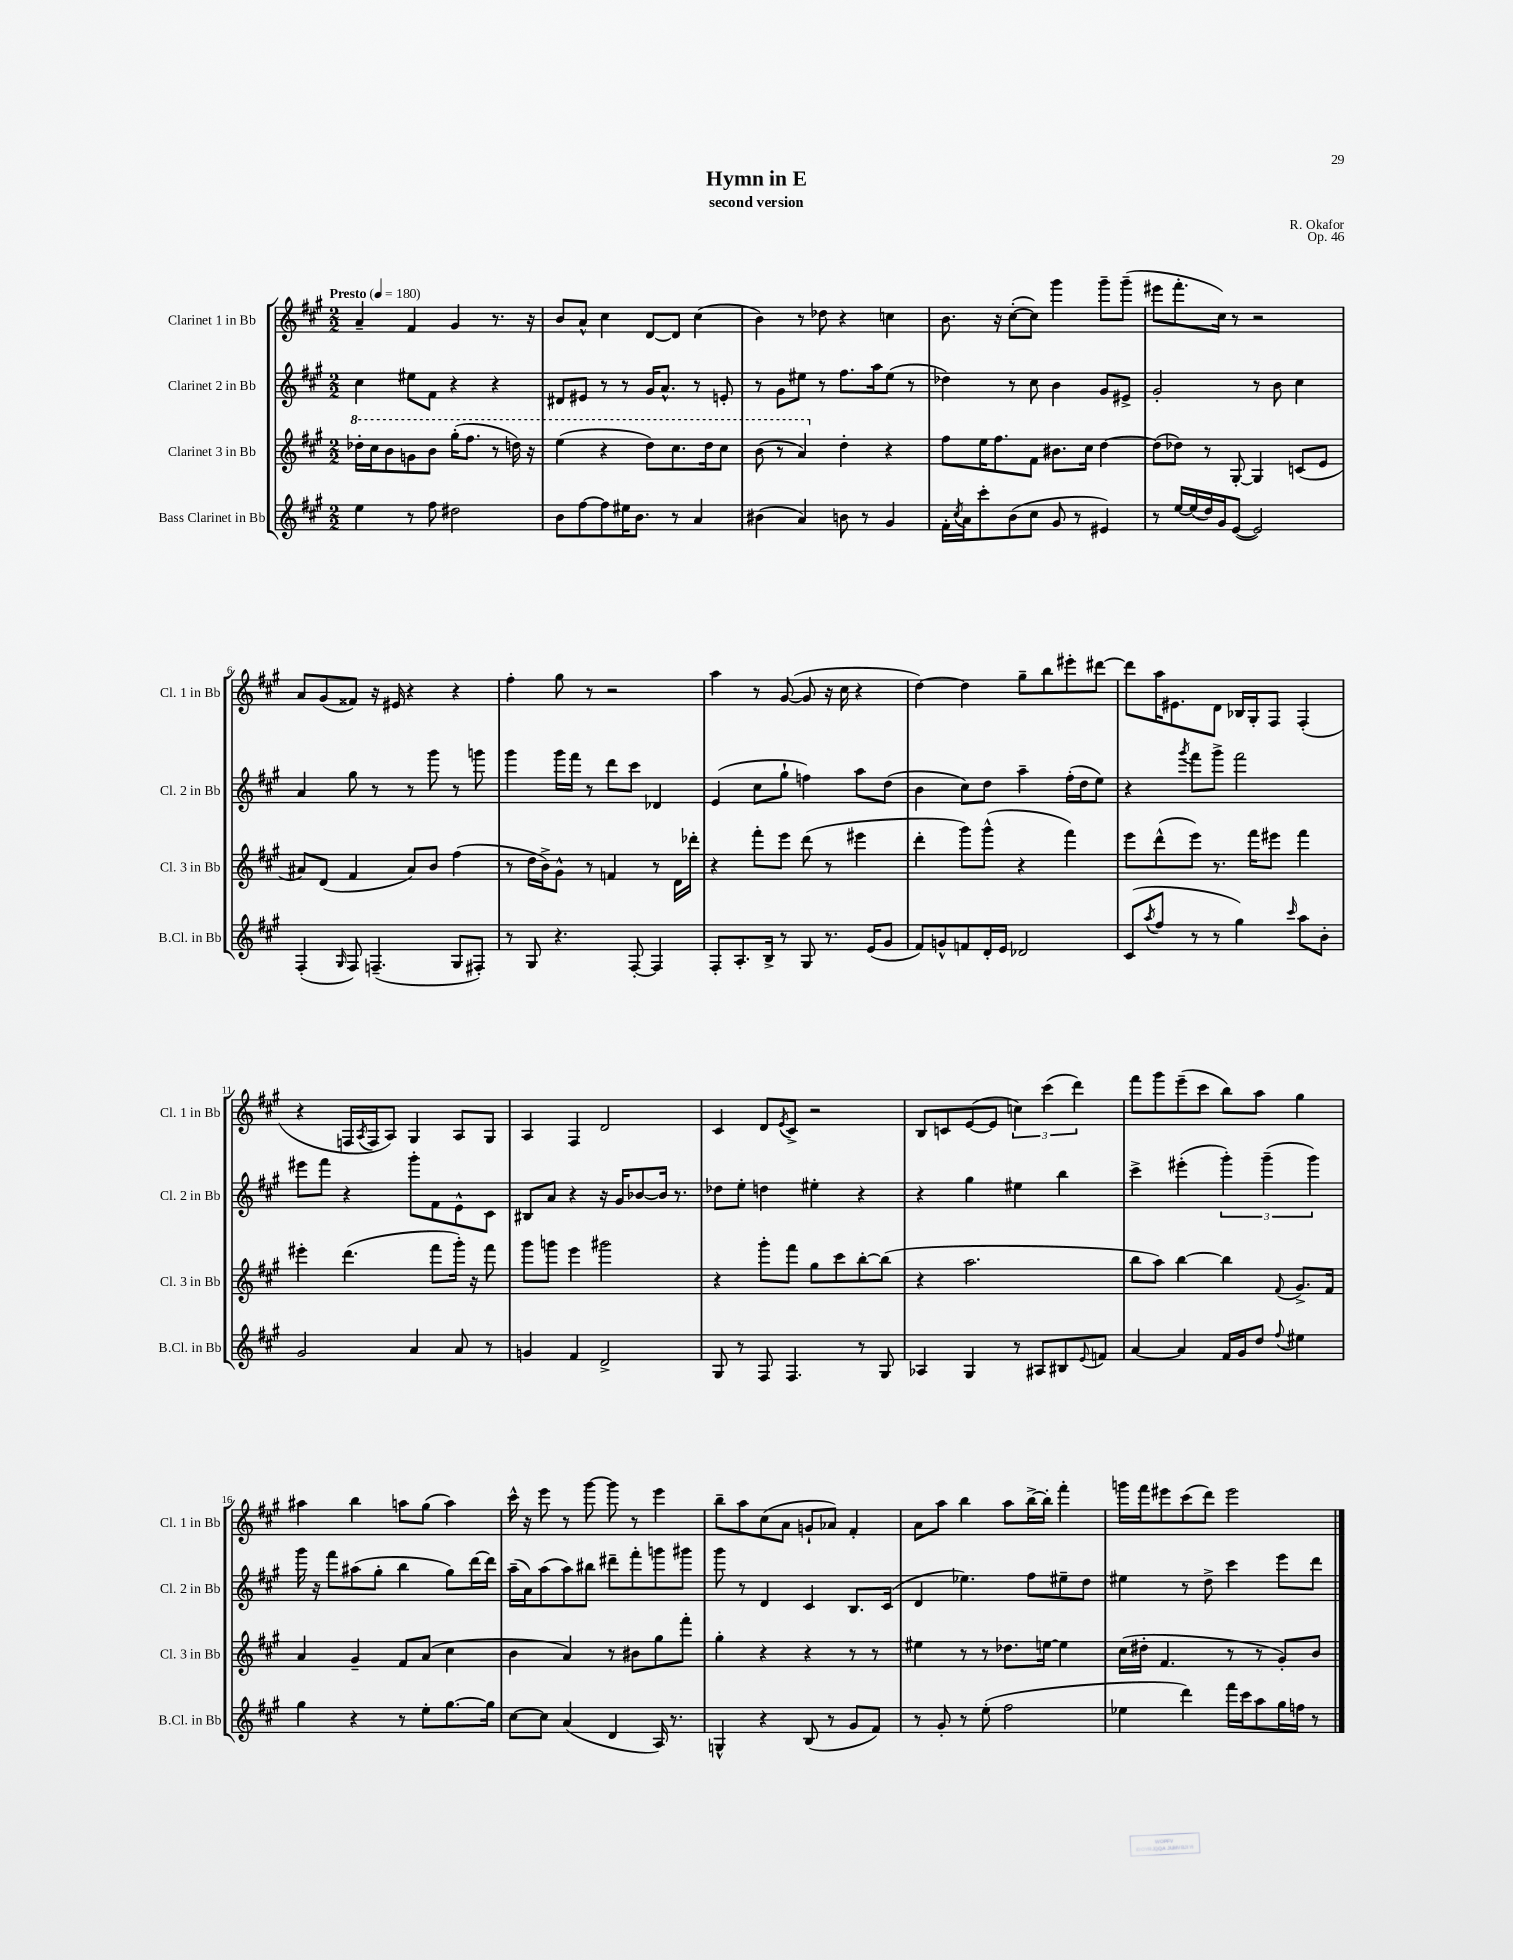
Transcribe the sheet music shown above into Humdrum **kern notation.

**kern	**kern	**kern	**kern
*part4	*part3	*part2	*part1
*staff4	*staff3	*staff2	*staff1
*I"Bass Clarinet in Bb	*I"Clarinet 3 in Bb	*I"Clarinet 2 in Bb	*I"Clarinet 1 in Bb
*I'B.Cl. in Bb	*I'Cl. 3 in Bb	*I'Cl. 2 in Bb	*I'Cl. 1 in Bb
*clefG2	*clefG2	*clefG2	*clefG2
*k[f#c#g#]	*k[f#c#g#]	*k[f#c#g#]	*k[f#c#g#]
*M2/2	*M2/2	*M2/2	*M2/2
*MM180	*MM180	*MM180	*MM180
*	*8va	*	*
=1	=1	=1	=1
!	!	!	!LO:TX:a:B:t=Presto
4ee\	16ddd-X'\LL	4cc#\	4a~/
.	16ccc#\J	.	.
.	8bb\	.	.
8r	8ggn\	8ee#X\L	4f#/
8ff#\	8bb\J	8f#\J	.
2dd#X\	(16ggg#'\KL	4r	4g#/
.	8.fff#\J	.	.
.	8r	4r	8.r
.	16dddn\)	.	.
.	16r	.	16r
=2	=2	=2	=2
8b\L	(4eee\	8d#X/L	8b/L
[8ff#\	.	8e#X/J	8a^^/J
8ff#\]	4r	8r	4cc#\
16ee#X\K	.	8r	.
8.b\J	.	.	.
.	8ddd\L)	16g#/KL	[8d/L
.	.	8.a^^/J	.
8r	8.ccc#\	.	8d/J]
4a/	.	8r	(4cc#\
.	16ddd\k	.	.
.	8ccc#\J	8en'/	.
=3	=3	=3	=3
(4b#X\	(8bb\	8r	4b\)
.	8r	8g#\L	.
4a/)	4aa/)	8ee#X\J	8r
.	.	8r	8dd-X\
*	*X8va	*	*
8bn\	4dd'\	8.ff#\L	4r
8r	.	.	.
.	.	16aa\k	.
4g#/	4r	(8ee#\J	4ccn\
.	.	8r	.
=4	=4	=4	=4
16f#'\LL	8ff#\L	4dd-X\)	8.b\
8qcc#/	.	.	.
16a\J	.	.	.
8ccc#'\	16ee\K	.	.
.	8.ff#\	.	16r
(8b\	.	8r	([8cc#'\L
8cc#\J	8f#\J	8cc#\	8cc#\J])
8g#/	8.b#X\L	4b\	4ggg#\
8r	.	.	.
.	16cc#\Jk	.	.
4e#X/)	[4dd\	8g#/L	8ggg#~\L
.	.	8e#X^/J	(8ggg#~\J
=5	=5	=5	=5
8r	(8dd\L]	2g#'/	8eee#X\L
[16ee/LL	8dd-X\J)	.	8.fff#'\
(16ee/]	.	.	.
16dd/)	8r	.	.
16g#/J	.	.	16cc#\Jk)
([8e/J	[8G#'/	.	8r
2e/])	4G#/]	8r	2r
.	.	8b\	.
.	(8cn/L	4cc#\	.
.	8e/J	.	.
!!LO:LB:g=z
=6	=6	=6	=6
(4F#'/	8a#X/L)	4a/	8a/L
.	(8d/J	.	(8g#/
16qqG#/	.	.	.
8F#/)	4f#/	8gg#\	8f##X/J)
(4.Fn~/	.	8r	16r
.	.	.	16e#X/
.	8a#/L)	8r	4r
.	8b/J	8ggg#\	.
8G#/L	(4ff#\	8r	4r
8F#X'/J)	.	8gggn\	.
=7	=7	=7	=7
8r	8r	4ggg#\	4ff#'\
8G#/	16dd\LL	.	.
.	16b^\J)	.	.
4.r	8g#^^\J	16ggg#\LL	8gg#\
.	.	16fff#\JJ	.
.	8r	8r	8r
.	4fn/	8ddd\L	2r
[8F#'/	.	8ccc#\J	.
4F#/]	8r	4d-X/	.
.	16d\LL	.	.
.	16ddd-X'\JJ	.	.
=8	=8	=8	=8
8F#'/L	4r	(4e/	4aa\
8.A'/	.	.	.
.	8fff#'\L	8cc#\L	8r
16B^/Jk	.	.	.
8r	8eee\J	8gg#`\J	([8g#/
8G#/	(8ddd\	4ffn\)	8g#/]
8.r	8r	.	16r
.	.	.	16cc#\
.	4eee#X\	8aa\L	4r
(16e/KL	.	.	.
8g#/J	.	(8dd\J	.
=9	=9	=9	=9
8f#/L)	4ddd'\	4b\	[4dd\)
8gn^^/	.	.	.
8fn/	8ggg#\L)	8cc#\L)	4dd\]
16d'/L	(8ggg#^^\J	8dd\J	.
16e/JJ	.	.	.
2d-X/	4r	4aa~\	8gg#~\L
.	.	.	8bb\
.	4fff#\)	(16ff#'\LL	8eee#X'\
.	.	16dd\J	.
.	.	8ee\J)	[8ddd#X\J
=10	=10	=10	=10
(8c#/L	8eee\L	4r	8ddd#\L]
8qaa/	.	.	.
8ff#/J	(8ddd^^\	.	16aa\K
.	.	.	8.e#X\
.	.	8qggg#/	.
8r	8eee\J)	8fff#\L	.
8r	8.r	8ggg#^\J	8d\J
4gg#\)	.	2fff#\	16B-X/LL
.	16fff#\KL	.	16G#'/J
.	8eee#X\J	.	8F#/J
16qqccc#/	.	.	.
8aa\L	4fff#\	.	(4F#'/
8b'\J	.	.	.
!!LO:LB:g=z
=11	=11	=11	=11
2g#/	4eee#X'\	8eee#X\L	4r
.	.	8fff#\J	.
.	(4.ddd\	4r	16Fn/LL
.	.	.	8qA/
.	.	.	16F/J
.	.	.	8A/J)
4a/	.	8ggg#'\L	4G#/
.	8fff#\L	8f#\	.
8a/	16ggg#'\Jk)	8e^^\	8A/L
.	16r	.	.
8r	8fff#\	8c#\J	8G#/J
=12	=12	=12	=12
4gn/	8ggg#\L	8B#X/L	4A/
.	8gggn\J	8a/J	.
4f#/	4eee\	4r	4F#/
2d^/	2ggg#X\	16r	2d/
.	.	16g#/KL	.
.	.	[8b-X/	.
.	.	16b-/Jk]	.
.	.	8.r	.
=13	=13	=13	=13
8G#/	4r	8dd-X\L	4c#/
8r	.	8ee'\J	.
8F#/	8ggg#'\L	4ddn\	8d/L
.	.	.	8qe/
4.F#/	8fff#\J	.	8c#^/J
.	8gg#\L	4ee#X'\	2r
.	8ccc#\	.	.
8r	[8bb'\	4r	.
8G#/	(8bb\J]	.	.
=14	=14	=14	=14
4A-X/	4r	4r	8B/L
.	.	.	8cn/
4G#/	2.aa\	4gg#\	([8e/
.	.	.	8e/J]
8r	.	4ee#X\	6ccn\)
8A#X/L	.	.	.
.	.	.	(6ccc#\
8B#X/	.	4bb\	.
.	.	.	6ddd\)
8qqe/	.	.	.
8fn/J	.	.	.
=15	=15	=15	=15
[4a/	8bb\L	4ccc#^\	8fff#\L
.	8aa\J)	.	8ggg#\
4a/]	[4bb\	(4eee#X'\	(8eee~\
.	.	.	8ccc#\J
16f#/LL	4bb\]	6ggg#'\)	8bb\L)
16g#/J	.	.	.
8dd/J	.	.	8aa\J
.	.	(6ggg#~\	.
8qqff#/	8qqf#/	.	.
4ee#X\	8.g#^/L	.	4gg#\
.	.	6ggg#\)	.
.	16f#/Jk	.	.
!!LO:LB:g=z
=16	=16	=16	=16
4gg#\	4a/	16ggg#\	4aa#X\
.	.	16r	.
.	.	8fff#\L	.
4r	4g#~/	(8aa#X\	4bb\
.	.	8gg#'\J	.
8r	8f#/L	4bb\	8aan\L
8ee'\L	(8a/J	.	(8gg#\J
[8.gg#\	4cc#\	8gg#\L)	4aa\)
.	.	[16ddd\L	.
16gg#\Jk]	.	16ddd\JJ]	.
=17	=17	=17	=17
[8cc#\L	4b\	(16aa~\LL	16ccc#^^\
.	.	16a\J)	16r
8cc#\J]	.	(8aa\	8eee\
(4a/	4a/)	8aa\)	8r
.	.	8bb#X\J	[8ggg#\
4d/	8r	8ddd#X~\L	8ggg#\]
.	8b#X\L	8fff#'\	8r
16A/)	8gg#\	8gggn\	4eee\
8.r	.	.	.
.	8fff#'\J	8ggg#X\J	.
=18	=18	=18	=18
4Gn^^/	4gg#'\	8ggg#\	8bb~\L
.	.	8r	8aa\
4r	4r	4d/	(8cc#\
.	.	.	8a\J
(8B/	4r	4c#/	8gn`/L
8r	.	.	8a-X/J)
8g#/L	8r	8.B/L	4f#'/
8f#/J)	8r	.	.
.	.	(16c#/Jk	.
=19	=19	=19	=19
8r	4ee#X\	4d/	8a\L
8g#'/	.	.	8aa\J
8r	8r	4.ee-X\)	4bb\
(8ee'\	8r	.	.
2ff#\	8.dd-X\L	.	8aa\L
.	.	8ff#\L	[16bb^\L
.	[16een\Jk	.	16bb'\JJ]
.	4ee\]	8ee#X~\	4fff#'\
.	.	8dd\J	.
=20	=20	=20	=20
4ee-X\	(16cc#\LL	4ee#X\	16gggn\LL
.	16dd#X'\JJ	.	16fff#\J
.	4.f#/	.	8eee#X\
4ddd\)	.	8r	(8ccc#\
.	.	8dd^\	8ddd\J)
16fff#\LL	8r	4ccc#\	2eee#\
16ccc#\J	.	.	.
8aa\	8r	.	.
16gg#\L	8g#'/L)	8eee\L	.
16ffn\JJ	.	.	.
8r	8b/J	8ddd\J	.
==	==	==	==
*-	*-	*-	*-
